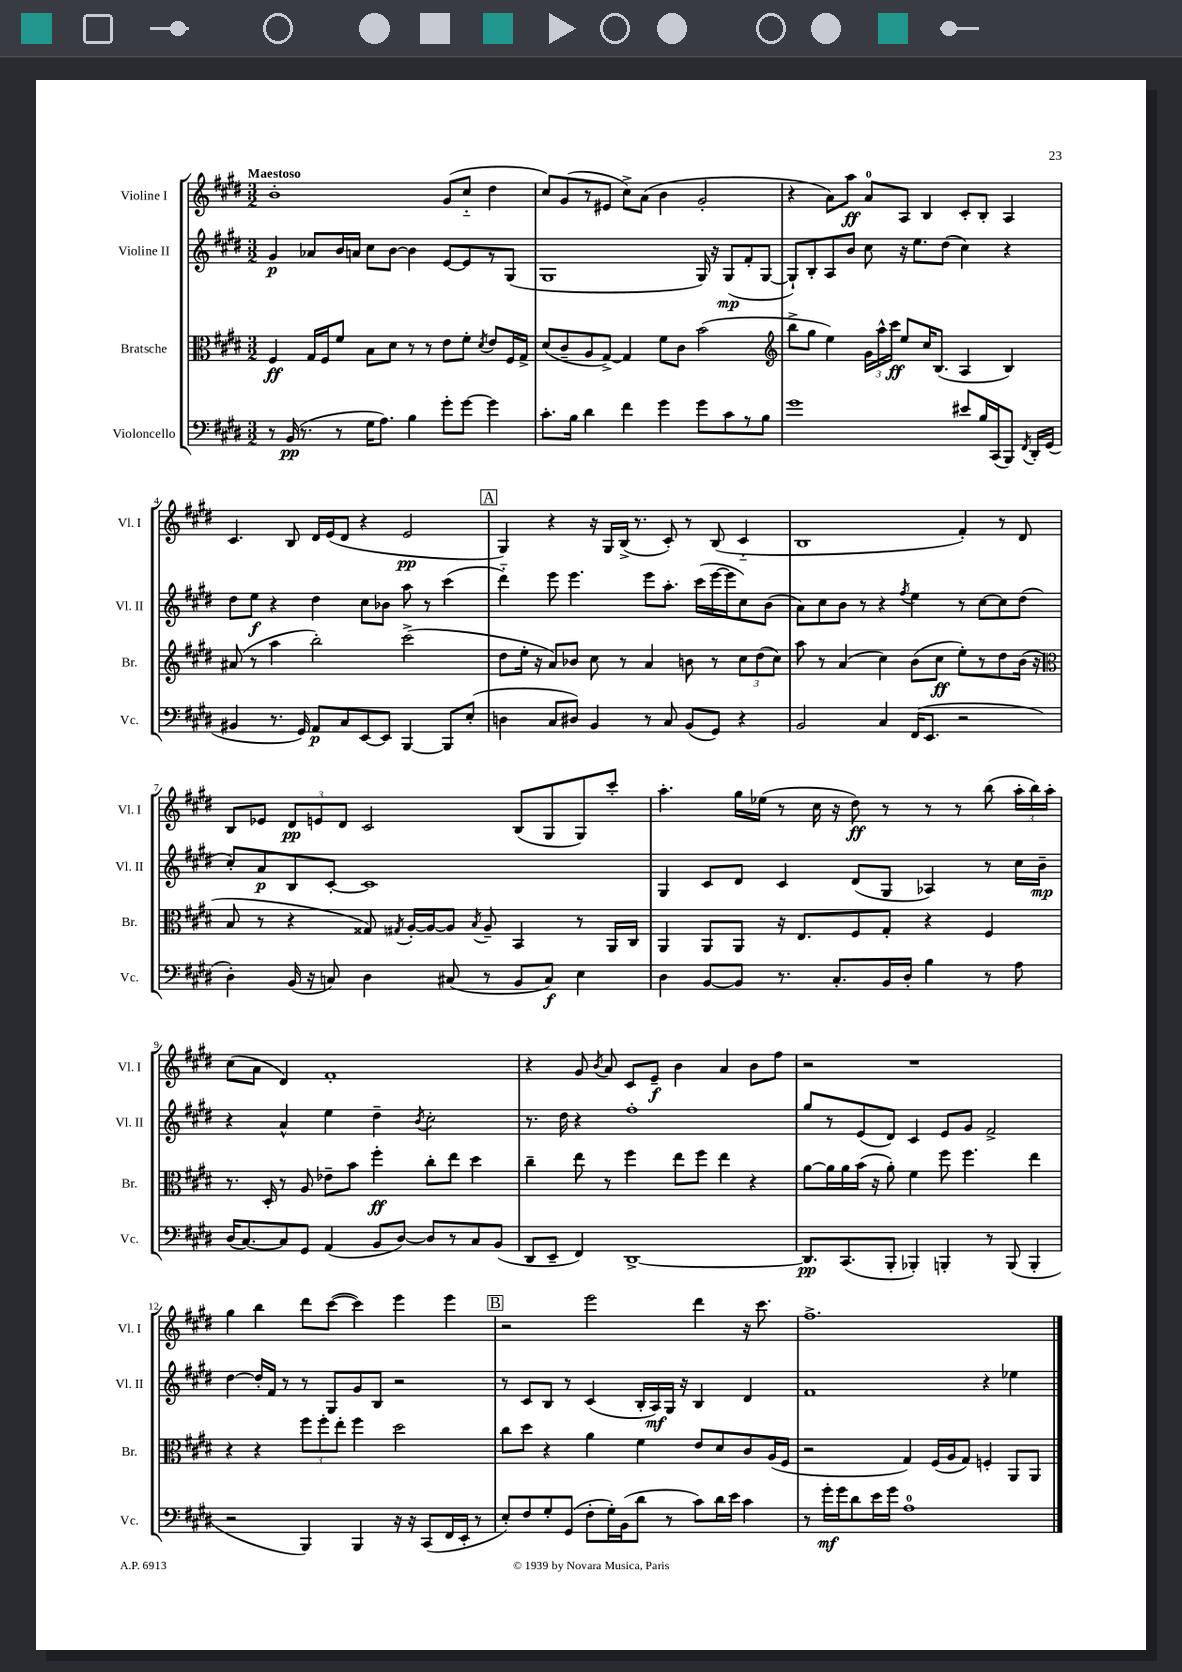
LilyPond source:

<<
\new StaffGroup <<
\new Staff = "s0" \with { instrumentName = "Violine I" shortInstrumentName = "Vl. I" } {
    \clef treble \key e \major \numericTimeSignature \time 3/2 \tempo "Maestoso"
    \autoBeamOff b'1-. gis'8[( cis''8]-_ dis''4 |
    cis''8[) gis'8( r8 eis'8] cis''8[->) a'8]( b'4 gis'2-. |
    r4 a'8[) a''8]\ff a'8[-0 a8] b4 cis'8[-. b8]-. a4 |
    cis'4. b8 dis'16[ e'16( dis'8] r4 e'2\pp |
    \mark \markup { \box "A" } gis4) r4 r16 gis16[ b16]->( r8. cis'8-.) r8 b8( cis'4-_ |
    b1 fis'4-.) r8 dis'8 |
    b8[ ees'8] \tuplet 3/2 { dis'8[\pp e'8 dis'8] } cis'2 b8[( gis8 gis8) cis'''8]-. |
    a''4.-. gis''16[ ees''16]( r8 cis''16 r16 dis''8\ff) r8 r8 r8 b''8( \tuplet 3/2 { a''16[-. b''16) a''16]-. } |
    cis''8[( a'8] dis'4) fis'1-. |
    r4 gis'8 \acciaccatura { b'8 } a'8 cis'8[ e'8]--\f b'4 a'4 b'8[ fis''8] |
    r2 r1 |
    gis''4 b''4 dis'''8[ cis'''8]~( cis'''4) e'''4 e'''4 |
    \mark \markup { \box "B" } r2 e'''2 dis'''4 r16 cis'''8. |
    fis''1.-> \bar "|." |
}
\new Staff = "s1" \with { instrumentName = "Violine II" shortInstrumentName = "Vl. II" } {
    \clef treble \key e \major \numericTimeSignature \time 3/2
    \autoBeamOff gis'4\p aes'8[ b'16 a'16] cis''8[ b'8]~ b'4 e'8[~ e'8 r8 gis8]( |
    gis1 gis16) r16 gis8[\mp( fis'8-. gis8]~ |
    gis8[-!) b8-. a8 b'8] cis''8 r16 e''8.[ dis''8]( cis''4) r4 |
    dis''8[ e''8]\f r4 dis''4 cis''8[ bes'8] a''8 r8 cis'''4( |
    \mark \markup { \box "A" } dis'''4-_) e'''8 e'''4. e'''8[ a''8.]-. cis'''16[( e'''16~ e'''16 cis''8) b'8]( |
    a'8[) cis''8 b'8] r8 r4 \acciaccatura { fis''8 } e''4 r8 cis''8[~ cis''8 dis''8]( |
    cis''8[-.) a'8\p b8 cis'8]~-. cis'1 |
    gis4 cis'8[ dis'8] cis'4 dis'8[( gis8] aes4) r8 cis''16[ b'16]--\mp |
    r4 a'4-^ e''4 dis''4-- \acciaccatura { b'8 } cis''2-. |
    r8. dis''16 r4 fis''1-. |
    gis''8[ r8 e'8( dis'8]) cis'4 e'8[ gis'8] fis'2-> |
    dis''4~ dis''16[-. fis'16] r8 r8 gis8[ gis'8 b8] r2 |
    \mark \markup { \box "B" } r8 cis'8[ b8] r8 cis'4( b16[-. a16\mf) gis16] r16 b4 dis'4 |
    fis'1 r4 ees''4 \bar "|." |
}
\new Staff = "s2" \with { instrumentName = "Bratsche" shortInstrumentName = "Br." } {
    \clef alto \key e \major \numericTimeSignature \time 3/2
    \autoBeamOff fis4\ff gis16[ fis16 fis'8] b8[ dis'8] r8 r8 e'8[ fis'8]-. \acciaccatura { dis'8 } e'8[ fis16 gis16]-> |
    dis'8[( cis'8-- a8 gis8]~->) gis4 fis'8[ cis'8] b'2( |
    \clef treble b''8[-> gis''8] e''4) \tuplet 3/2 { gis'16[ a''16-^ cis'''16]\ff } e''8[ cis''16 b8.]( a4 b4) |
    ais'8( r8 a''4 b''2-.) cis'''2->( |
    \mark \markup { \box "A" } dis''8[ e''16]-. r16 a'8[) bes'8] cis''8 r8 a'4 b'8 r8 \tuplet 3/2 { cis''8[ dis''8( cis''8]) } |
    a''8 r8 a'4( cis''4) b'8[( cis''8]\ff e''8[-.) r8 dis''8 b'16]( r16 |
    \clef alto b8 r8 r4 gisis8) \acciaccatura { gis8 } a16[~-. a16~ a8] \acciaccatura { b8 } a8-- b,4 r8 a,16[ cis16] |
    a,4 a,8[ a,8] r16 e8.[ fis8 gis8]-. r4 fis4 |
    r8. dis16-. r8 a8 ees'8[-- b'8] fis''4-.\ff cis''8[-. e''8] dis''4 |
    cis''4-- e''8 r8 fis''4 e''8[ fis''8] e''4 r4 |
    a'8[~ a'16 a'16 b'16]( r16 a'8-.) fis'4 fis''8 fis''4. e''4 |
    r4 r4 \tuplet 3/2 { fis''8[ fis''8-. e''8]-. } fis''4 dis''2 |
    \mark \markup { \box "B" } cis''8[ dis''8] r4 a'4 fis'4 e'8[ dis'8 cis'8 a16( fis16] |
    r2 gis4) fis16[( a16 gis8]) f4-. a,8[ a,8] \bar "|." |
}
\new Staff = "s3" \with { instrumentName = "Violoncello" shortInstrumentName = "Vc." } {
    \clef bass \key e \major \numericTimeSignature \time 3/2
    \autoBeamOff r8 b,16\pp( r8. r8 gis16[ a8.]) b4 gis'8[-. gis'8]~ gis'4 |
    cis'8.[-. b16] dis'4 fis'4 gis'4 gis'8[ cis'8 r8 b8] |
    gis'1 eis'8[ b16 cis,16( b,,8]) \acciaccatura { fis,8 } dis,16[-. gis,16]( |
    bis,4 r8. gis,16) a,8[\p cis8 e,8~ e,8] b,,4~ b,,8[ e8]-.( |
    \mark \markup { \box "A" } d4 cis8[ dis8]) b,4 r8 cis8 b,8[( gis,8]) r4 |
    b,2 cis4 fis,16[( e,8.] r2 |
    dis4-.) b,16( r16 c8) dis4 cis8( r8 b,8[ cis8]\f) e4 |
    dis4 b,8[~ b,8] r8. cis8.[-. b,16 dis16]-. b4 r8 a8 |
    dis16[( cis8.~) cis8 gis,8] a,4( b,8[ dis8]~) dis8[ r8 cis8 b,8]( |
    dis,8[ e,8]-- fis,4) dis,1~-> |
    dis,8.[\pp cis,8.( b,,8]-. bes,,4-.) b,,4-. r8 b,,8( b,,4-. |
    r2 b,,4) b,,4 r16 r16 cis,8[( fis,16 e,16]-. r8 |
    \mark \markup { \box "B" } e8[-.) fis8 gis8-. gis,8]( fis8[-. gis16-.) b,16( dis'8] r8 cis'8[) dis'16 e'16] cis'4 |
    r8 gis'16[-.\mf gis'16 dis'8 e'16 gis'16] a1-0 \bar "|." |
}
>>
>>
